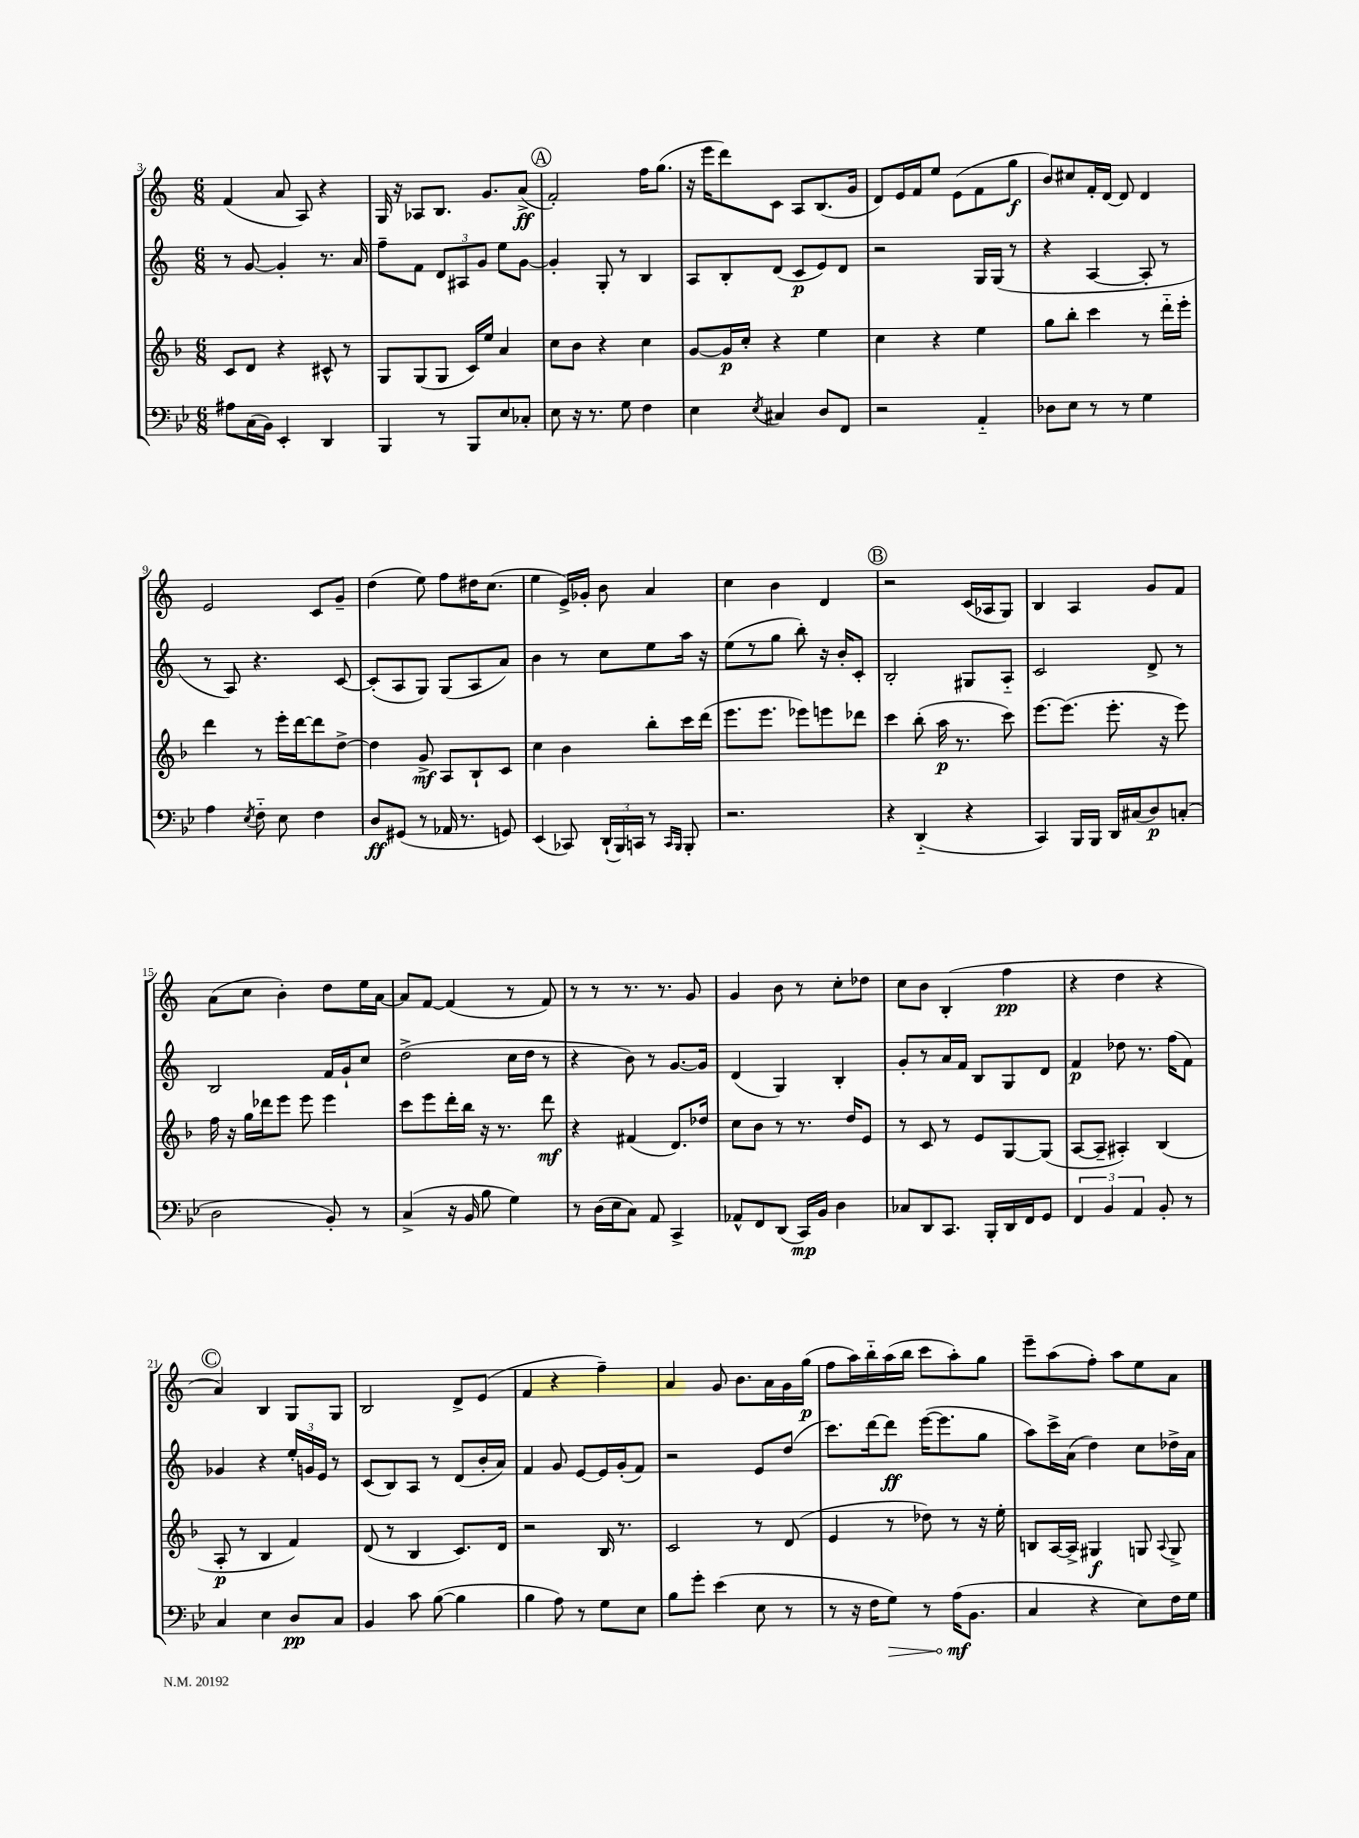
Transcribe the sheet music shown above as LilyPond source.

<<
\new StaffGroup <<
\new Staff = "s0" {
    \clef treble \key c \major \numericTimeSignature \time 6/8
    \autoBeamOff f'4( a'8 a8) r4 |
    g16 r16 aes8[ b8.] g'8.[ a'8]->\ff( |
    \mark \markup { \circle "A" } f'2-.) f''16[ g''8.]( |
    r16 e'''16[ d'''8) c'8] a8[ b8.( g'16] |
    d'8[) e'16 f'16 e''8] e'8[( f'8 g''8]\f |
    b'8[) cis''8 f'16-. d'16]~ d'8 d'4 |
    e'2 c'8[ g'8]-- |
    d''4( e''8) f''8[ dis''16 c''8.]( |
    e''4 e'16[->) ges'16]-. b'8 a'4 |
    c''4 b'4 d'4 |
    \mark \markup { \circle "B" } r2 c'16[( aes16 g8]) |
    b4 a4 g'8[ f'8] |
    a'8[( c''8] b'4-.) d''8[ e''16 a'16]~ |
    a'8[ f'8]~ f'4( r8 f'8) |
    r8 r8 r8. r8. g'8 |
    g'4 b'8 r8 c''8[-. des''8] |
    c''8[ b'8] b4-.( f''4\pp |
    r4 d''4 r4 |
    \mark \markup { \circle "C" } a'4) b4 g8[ g8] |
    b2 d'8[-> e'8]( |
    f'4 r4 f''4--) |
    a'4 g'8 b'8.[ a'16 g'16 g''16]\p( |
    f''8[ a''16) b''16-_ a''16( b''16] c'''8[ a''8-.) g''8] |
    e'''8[-- a''8( f''8]-.) a''8[ e''8 a'8] \bar "|." |
}
\new Staff = "s1" {
    \clef treble \key c \major \numericTimeSignature \time 6/8
    \autoBeamOff r8 g'8~ g'4-. r8. a'16 |
    f''8[-- f'8] \tuplet 3/2 { d'8[ ais8 g'8] } e''8[ g'8]~ |
    \mark \markup { \circle "A" } g'4-. g8-. r8 b4 |
    a8[ b8-. d'8]( c'8[\p e'8) d'8] |
    r2 g16[ g16]( r8 |
    r4 a4~ a8-. r8 |
    r8 a8) r4. c'8~ |
    c'8[-.( a8 g8]) g8[( a8 a'8]) |
    b'4 r8 c''8[ e''8 a''16] r16 |
    e''8[( r8 g''8] b''8-.) r16 b'16[-. c'8]-. |
    \mark \markup { \circle "B" } b2-. gis8[ a8]-_ |
    c'2 d'8-> r8 |
    b2 f'16[ g'16-! c''8] |
    d''2->( c''16[ d''16] r8 |
    r4 b'8) r8 g'8.[~ g'16] |
    d'4( g4) b4-. |
    g'8[-. r8 a'16 f'16] b8[ g8 d'8] |
    f'4\p des''8 r8. f''16[( f'8]) |
    \mark \markup { \circle "C" } ges'4 r4 \tuplet 3/2 { e''16[-. g'16 e'16] } r8 |
    c'8[( b8) a8] r8 d'8[( b'16-. a'16]) |
    f'4 g'8 e'8[~ e'16 g'16-.( f'8]) |
    r2 e'8[ d''8]( |
    c'''8.[) d'''16~ d'''8]\ff e'''16[~( e'''8. g''8] |
    a''8[) c'''16-> a'16]( d''4) c''8[ des''16-> a'16] \bar "|." |
}
\new Staff = "s2" {
    \clef treble \key f \major \numericTimeSignature \time 6/8
    \autoBeamOff c'8[ d'8] r4 cis'8-^ r8 |
    g8[ g8( g8] c'16[) e''16] a'4 |
    \mark \markup { \circle "A" } c''8[ bes'8] r4 c''4 |
    g'8[~ g'16\p c''16]-. r4 e''4 |
    c''4 r4 e''4 |
    g''8[ bes''8]-. c'''4 r8 d'''16[-_ e'''16]-. |
    d'''4 r8 e'''16[-. d'''16~ d'''8 d''8]~-> |
    d''4 g'8->\mf a8[ bes8-! c'8] |
    c''4 bes'4 bes''8[-. c'''16 d'''16]( |
    e'''8.[ e'''8.] ees'''8[) e'''8 des'''8] |
    \mark \markup { \circle "B" } c'''4 bes''8-.( a''16\p r8. c'''8) |
    e'''8.[~ e'''8.]( e'''8.-. r16 e'''8) |
    f''16 r16 g''16[ des'''16 e'''8] e'''8 e'''4 |
    c'''8[ e'''8 d'''16-. bes''16] r16 r8. d'''8\mf |
    r4 fis'4( d'8.[) des''16] |
    c''8[ bes'8] r8 r8. d''16[ e'8] |
    r8 c'8 r8 e'8[ g8~ g8]( |
    a8[~ a8]-- ais4-.) bes4( |
    \mark \markup { \circle "C" } a8-.\p r8 bes4 f'4) |
    d'8( r8 bes4 c'8.[) d'16] |
    r2 bes16 r8. |
    c'2 r8 d'8( |
    e'4 r8 des''8) r8 r16 e''16-. |
    b8[ a16~ a16]-> gis4\f g8 \appoggiatura { a8 } g8-> \bar "|." |
}
\new Staff = "s3" {
    \clef bass \key bes \major \numericTimeSignature \time 6/8
    \autoBeamOff ais8[ c16( bes,16]) ees,4-. d,4 |
    bes,,4 r8 bes,,8[ ees8 ces8]-. |
    \mark \markup { \circle "A" } ees8 r16 r8. g8 f4 |
    ees4 \acciaccatura { ees8 } cis4 d8[ f,8] |
    r2 a,4-_ |
    des8[ ees8] r8 r8 g4 |
    a4 \acciaccatura { ees8 } f8-_ ees8 f4 |
    d8[\ff gis,8]( r8 aes,16 r8. g,8) |
    ees,4( ces,8) \tuplet 3/2 { d,16[-!( bes,,16) c,16] } r8 \grace { c,16[ bes,,16] } bes,,8-. |
    r2. |
    \mark \markup { \circle "B" } r4 d,4-_( r4 |
    c,4) bes,,16[ bes,,16] d,16[ cis16( d8\p) c8]-.( |
    d2 bes,8-.) r8 |
    c4->( r16 bes,16 bes8 g4) |
    r8 d16[( ees16 c8]) a,8 c,4-> |
    aes,8[-^ f,8 d,8]( c,16[\mp) bes,16] d4 |
    ces8[ d,8 c,8.] bes,,16[-. d,16 f,16 g,8] |
    \tuplet 3/2 { f,4 bes,4 a,4 } bes,8-. r8 |
    \mark \markup { \circle "C" } c4 ees4 d8[\pp c8] |
    bes,4 c'8 bes8~( bes4 |
    bes4 a8) r8 g8[ ees8] |
    bes8[ g'8]-. ees'4( ees8 r8 |
    r8 r16 f16[ \once \override Hairpin.circled-tip = ##t g8]\>) r8 a16[\mf\!( bes,8.] |
    c4 r4 ees8[) f16 g16] \bar "|." |
}
>>
>>
\layout { \context { \Score currentBarNumber = #3 } }
